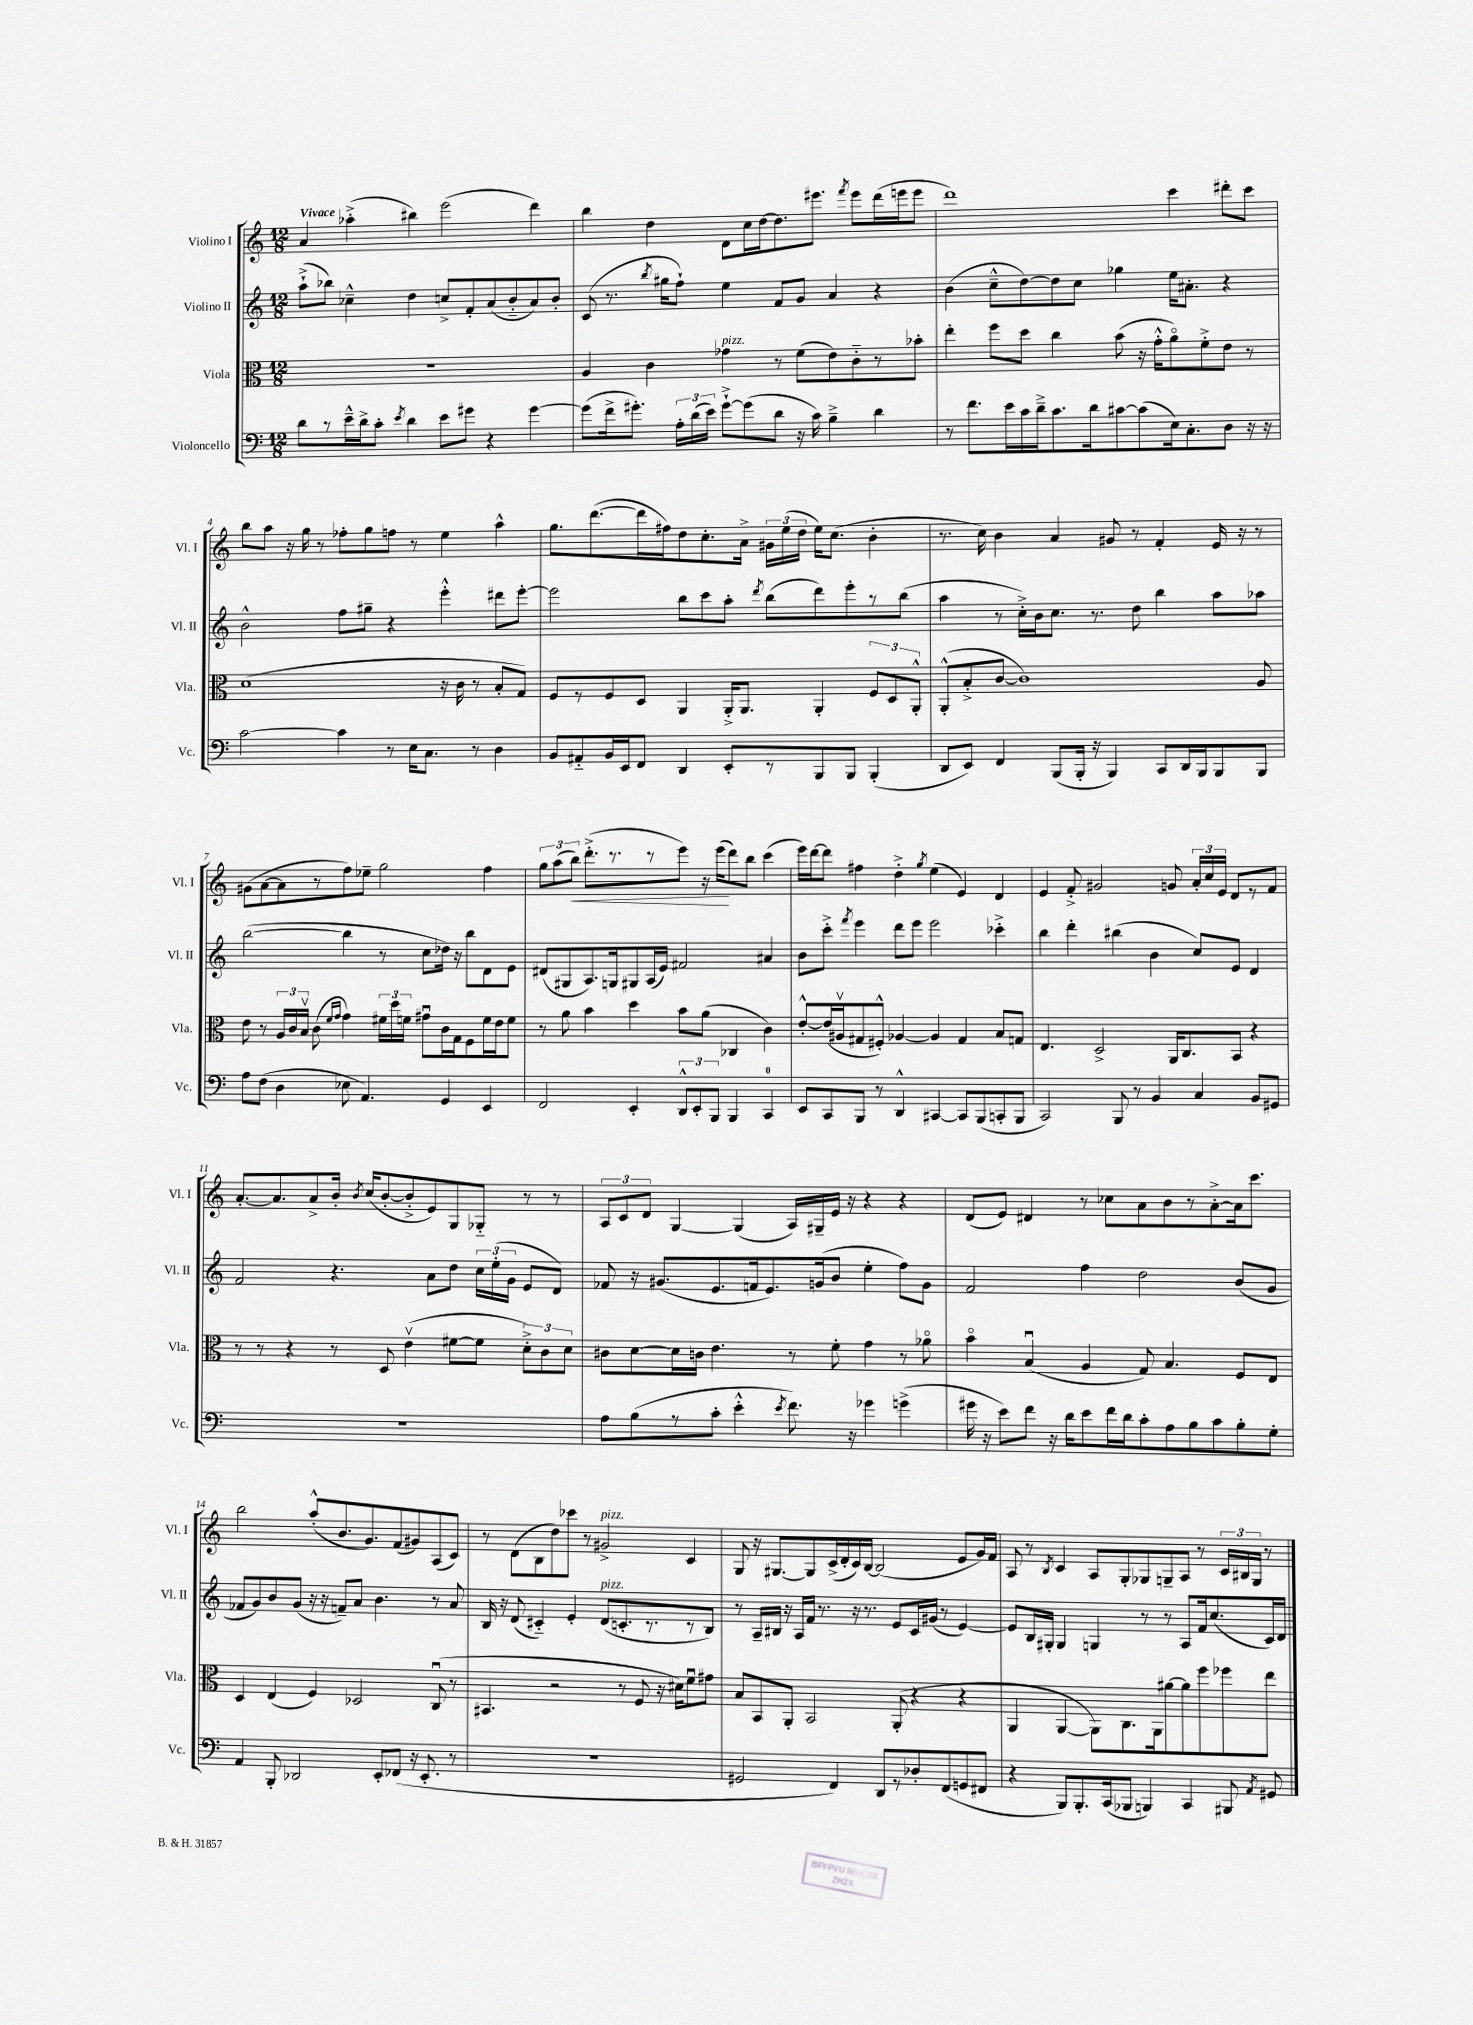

**kern	**kern	**kern	**kern	**dynam
*part4	*part3	*part2	*part1	*part1
*staff4	*staff3	*staff2	*staff1	*staff1
*I"Violoncello	*I"Viola	*I"Violino II	*I"Violino I	*
*I'Vc.	*I'Vla.	*I'Vl. II	*I'Vl. I	*
*clefF4	*clefC3	*clefG2	*clefG2	*
*k[]	*k[]	*k[]	*k[]	*
*M12/8	*M12/8	*M12/8	*M12/8	*
=1	=1	=1	=1	=1
!	!	!	!LO:TX:a:B:t=Vivace	!
8d\L	1.r	(8aa`^\L	4a/	.
8r	.	8bb-X\J)	.	.
16e~^^\L	.	4cc-X~^^\	(4aa-X'^\	.
16d^\J	.	.	.	.
8c'\J	.	.	.	.
8qe/	.	.	.	.
4d\	.	4dd\	4bb#X\)	.
8e\L	.	8ccn^/L	(2eee\	.
8g#X\J	.	8f'/	.	.
4r	.	(8a/	.	.
.	.	8b/	.	.
[4g#\	.	8a/)	4ddd\)	.
.	.	8b'/J	.	.
=2	=2	=2	=2	=2
(8g#\L]	4A/	(8c/	4bb\	.
16f^\k	.	8.r	.	.
8.g#X'\J)	.	.	.	.
.	4c\	.	4dd\	.
.	.	8qbb/	.	.
.	.	16gg#X\KL	.	.
24A'\LL	.	8ff`\J)	.	.
(24d\	.	.	.	.
24e\JJ)	.	.	.	.
!	!LO:TX:a:i:t=pizz.	!	!	!
[8g#`^\L	4g-X\	4ee\	8d\L	.
(8g#\]	.	.	16cc\L	.
.	.	.	[16dd\J	.
8d\J	8r	8f/L	8.dd\]	.
16r	(8f\L	8g/J	.	.
16c\)	.	.	8.eee#X\J	.
4B~^\	8e\)	4a/	.	.
.	.	.	8qfff/	.
.	8c\	.	8eee#\L	.
4d\	8r	4r	(16ddd\L	.
.	.	.	16eeen\J	.
.	8b-X'\J	.	8eee\J	.
=3	=3	=3	=3	=3
8r	4ee'\	(4b\	1ddd)	.
8.f\L	.	.	.	.
.	8ff\L	8cc~^^\L	.	.
16e\L	.	.	.	.
16c\	8dd\J	[8dd\)	.	.
16d~^\J	.	.	.	.
8.c\	4cc\	8dd\]	.	.
.	.	8cc\J	.	.
16d\k	.	.	.	.
[8c#X\	(8b\	4gg-X\	.	.
(8c#\]	16r	.	.	.
.	16g'^^\KL	.	.	.
16E\k)	8a\)	16ee\KL	4ccc\	.
8.C'\	.	8.a#X'\J	.	.
.	8f'^\	.	.	.
8D\J	8e\J	4r	8ddd#X'\L	.
16r	8r	.	8ccc\J	.
16r	.	.	.	.
!!LO:LB:g=z
=4	=4	=4	=4	=4
[2c\	(1d	2b^^\	8bb\L	.
.	.	.	8aa\J	.
.	.	.	16r	.
.	.	.	16gg\	.
.	.	.	8r	.
4c\]	.	8ff\L	8ff-X'\L	.
.	.	8gg#X~\J	8gg\	.
8r	.	4r	8ffn\J	.
16E\KL	.	.	8r	.
8.C\J	.	.	.	.
.	16r	4eee'^^\	4ee\	.
.	16c\	.	.	.
8r	8r	.	.	.
4D\	8B'/L	8ddd#X\L	4aa^^\	.
.	8G/J)	[8eee'\J	.	.
=5	=5	=5	=5	=5
8BB/L	8F/L	2eee\]	8.gg\L	.
8AA#X/	8r	.	.	.
.	.	.	([8.ddd\	.
16BB/L	8F/	.	.	.
16EE/J	.	.	.	.
8FF/J	8D/J	.	16ddd\L]	.
.	.	.	16ff#X\J)	.
4DD/	4AA/	8bb\L	8dd\	.
.	.	8ccc\	8.cc'\	.
8EE'/L	16AA'^/KL	8aa'\J	.	.
.	8.AA/J	.	16a^\Jk	.
.	.	8qddd/	.	.
8r	.	(8bb\L	24g#X\LL	.
.	.	.	(24ee\	.
.	.	.	24dd\JJ	.
8BBB/	4AA'/	8ddd\)	16ee\KL)	.
.	.	.	(8.cc\J	.
8BBB/J	.	8eee'\	.	.
(4BBB'/	12F/L	8r	4b'\	.
.	12D/	.	.	.
.	.	(8bb\J	.	.
.	12AA'^^/J	.	.	.
=6	=6	=6	=6	=6
8DD/L	(8AA'^^/L	4aa\	8.r	.
8EE/J)	8B'^/	.	.	.
.	.	.	16cc\)	.
4FF/	[8c/J	8r	4b\	.
.	1c])	16cc'^\LL)	.	.
.	.	16b\J	.	.
(8BBB/L	.	8.cc\J	4a/	.
16BBB'/Jk	.	.	.	.
16r	.	8.r	.	.
4BBB/)	.	.	8g#X/	.
.	.	8dd\	8r	.
8CC/L	.	4bb\	4f'/	.
16DD/L	.	.	.	.
16BBB/J	.	.	.	.
8BBB/	.	8aa\L	16e/	.
.	.	.	16r	.
8BBB/J	8A/	8aa-X\J	8r	.
!!LO:LB:g=z
=7	=7	=7	=7	=7
8A\L	8e\	([2bb\	(8g#X\L	.
(8F\J	8r	.	[8a\	.
4D\	24A/LL	.	8a\]	.
.	24c/	.	.	.
.	24Bv/JJ	.	.	.
.	(8c\	.	8r	.
.	16qqf/LL	.	.	.
.	16qqg/JJ	.	.	.
8E-X\	4g\)	4bb\]	8ff\)	.
4.AA/)	.	.	8ee-X~\J	.
.	24f#X\LL	8r	2gg\	.
.	24dd\	.	.	.
.	24fn\JJ	.	.	.
.	8g#Xu\L	8cc\L	.	.
4GG/	16c\L	16dd-X\Jk)	.	.
.	16G\J	16r	.	.
.	8F\	8bb\L	.	.
4EE/	16f\L	8d\	4ff\	.
.	16e\J	.	.	.
.	8f\J	8e\J	.	.
=8	=8	=8	=8	=8
2FF/	8r	(8d#X/L	12gg\L	.
.	.	.	(12aa\	.
.	8a\	8G#X/	.	.
!	!	!	!	!LO:HP:b
.	.	.	12bb\J)	<
.	4b\	8.A/)	(8.ddd'^\L	.
.	.	16Gn/k	8.r	.
4EE'/	4dd\	8G#X/	.	.
.	.	(16A/L	8r	.
.	.	16e/JJ)	.	.
12DD^^/L	8b\L	2f#X/	8eee\J)	.
12EE'/	.	.	.	.
.	(8a\J	.	16r	.
12BBB/J	.	.	.	.
.	.	.	(16eee\KL	.
4BBB/	4C-X/	.	8ddd\)	[
.	.	.	8bb\J	.
4CC/	4c\)	4a#X/	(4ccc\	.
=9	=9	=9	=9	=9
8EE/L	[8e'^^/L	8b\L	16eee\LL)	.
.	.	.	[16ddd\J	.
8CC/	(16e/L]	8ccc'^\J	8ddd\J]	.
.	16A#Xv/J	.	.	.
.	.	8qfff/	.	.
8BBB/J	8G#X/	4eee\	4ff#X\	.
8r	8F#X'^^/J)	.	.	.
4DD^^/	[4A-X/	8ddd\L	4dd'^\	.
.	.	8eee\J	.	.
.	.	.	8qgg/	.
[4CC#X/	4A-/]	2eee\	(4ee\	.
8CC#/L]	4G#/	.	4e/)	.
(8BBB/	.	.	.	.
8CCn'/	8B/L	4ccc-X'^\	4d/	.
8BBB/J	8Gn/J	.	.	.
=10	=10	=10	=10	=10
2CC/)	4.E/	4bb\	4e/	.
.	.	4ddd'\	8f'^/	.
.	2D^/	.	2g#X/	.
8BBB/	.	(4bb#X\	.	.
8r	.	.	.	.
4BB/	.	4b\	.	.
.	16AA/KL	.	8gn/	.
.	8.C/	.	.	.
4C/	.	8cc/L)	24a'/LL	.
.	.	.	24cc/	.
.	.	.	24e/JJ	.
.	8BB/J	8e/J	8d/L	.
8BB/L	4r	4d/	8r	.
8GG#X/J	.	.	8f/J	.
!!LO:LB:g=z
=11	=11	=11	=11	=11
1.r	8r	2f/	[8.a'/L	.
.	8r	.	.	.
.	.	.	8.a/]	.
.	4r	.	.	.
.	.	.	8a^/	.
.	8r	4.r	16b'/Jk	.
.	.	.	8qb/	.
.	.	.	(16cc/KL	.
.	8D/	.	[8b'/	.
.	(4ev\	.	8b'^/]	.
.	.	8a\L	8e/)	.
.	[8f#X\L	8dd\J	8G/	.
.	8f#\J]	24cc\LL	8G-X/J	.
.	.	(24ee'\	.	.
.	.	24g\JJ	.	.
.	12d'^\L)	8e/L	8r	.
.	12c\	.	.	.
.	.	8d/J)	8r	.
.	12d\J	.	.	.
=12	=12	=12	=12	=12
8A\L	8c#X\L	8f-X/	12A/L	.
.	.	.	12c/	.
(8B\	[8d\	16r	.	.
.	.	.	12d/J	.
.	.	(8.g#X/L	.	.
8r	16d\L]	.	[4G/	.
.	16cn\JJ	.	.	.
8c'\J	4.e\	8.e/	.	.
4e'^^\	.	.	(4G/]	.
.	.	16fn/k	.	.
.	.	8.e/)	.	.
8qe/	.	.	.	.
8.f\)	8r	.	16A/LL)	.
.	.	(16gn/k	16G#X~/	.
.	8f'\	8b/J	16e/JJ	.
16r	.	.	16r	.
4g-X\	4g\	4ee'\	4r	.
(4gn^\	8r	8ff\L)	4r	.
.	8a-X\	8g\J	.	.
=13	=13	=13	=13	=13
16g#X\	4b\	2f/	(8d/L	.
16r	.	.	.	.
8e\L)	.	.	8e/J)	.
8f\J	(4Bu/	.	4d#X/	.
16r	.	.	.	.
16d\KL	.	.	.	.
8e\	4A/	4ff\	8r	.
16f\L	.	.	8cc-X\L	.
16d\J	.	.	.	.
8c'\	8G/)	2dd\	8a\	.
8A\	4.B/	.	8b\	.
8B\	.	.	8r	.
8c\	.	.	[8a'^\	.
8B'\	8F/L	(8b/L	16a\k]	.
.	.	.	8.ccc\J	.
8G'\J	8E/J	8g/J	.	.
!!LO:LB:g=z
=14	=14	=14	=14	=14
4AA/	4D/	8f-X/L	2bb\	.
.	.	8g/)	.	.
8BBB'/	(4E/	8b/	.	.
2DD-X/	.	(8g/J	.	.
.	4F/)	16r	(8aa'^^/L	.
.	.	16r	.	.
.	.	8fn~/L)	8.b/	.
.	2D-X/	8a/J	.	.
.	.	.	8.g/)	.
8EE'/L	.	4.b\	.	.
(8FF-X/J	.	.	(8f/	.
16r	.	.	8g#X/)	.
8.EE'/	.	.	.	.
.	(8Cu/	8r	(8A/	.
8r	8r	8a/	8c/J)	.
=15	=15	=15	=15	=15
1.r	4.BB#X/	16B/	8r	.
.	.	16r	.	.
.	.	(8d/	(8d\L	.
.	.	4c#X/)	8B\	.
.	2r	.	8dd\)	.
.	.	4e'/	8ccc-X\J	.
.	.	.	8r	.
!	!	!	!LO:TX:a:i:t=pizz.	!
!	!	!LO:TX:a:i:t=pizz.	!	!
.	.	(8d/L	2g#X^/	.
.	8r	8.cn'/	.	.
.	8F/	.	.	.
.	.	8.r	.	.
.	16r	.	.	.
.	16d#X\KL)	.	.	.
.	8fu\	8r	4c/	.
.	8g#X\J	8B/J)	.	.
=16	=16	=16	=16	=16
2GG#X/	8B/L	8r	8G/	.
.	8BB/	16A~/LL	16r	.
.	.	16B#X/JJ	[8.G#X/L	.
.	8AA'/J	16r	.	.
.	.	16A/LL	.	.
.	2BB/	16f/JJ	8G#/]	.
.	.	8.r	.	.
4FF/)	.	.	(16c^/L	.
.	.	.	16d'/	.
.	.	16r	16c/)	.
.	.	8.r	[16B/JJ	.
8DD/L	.	.	(2B/]	.
8r	(8AA'/	8e/L	.	.
8D-X'/	4r	16c/L	.	.
.	.	(16g#X/JJ	.	.
(8FF/	.	8r	.	.
8GGn/	4r	[4e/)	8e/L	.
8FF#X/J	.	.	16g/L)	.
.	.	.	16f/JJ	.
=17	=17	=17	=17	=17
4r	4AA/	8e/L]	8A/	.
.	.	16B/L	8r	.
.	.	16G#X'/JJ	.	.
.	.	.	8qB/	.
8BBB/L)	[4AA/	4G#/	4c/	.
8.BBB'/	.	.	.	.
.	8AA\L])	4Gn/	8A/L	.
(16CC/k	.	.	.	.
8BBB-X/J	8.C\	.	8G'/	.
4BBBn/)	.	8r	8G-X/	.
.	16AA\k	.	.	.
.	[8a#X\	8r	8Gn~/	.
4CC/	8a#\]	8A/L	8A/J	.
.	8ff\	16f/k	8r	.
.	.	(8.cc/	.	.
8BBB#X/	8ff-X\	.	24c/LL	.
.	.	.	24B#X/	.
.	.	.	24G/JJ	.
8qAA/	.	.	.	.
8GG#X/	8ee\J	16c/L)	8r	.
.	.	16d/JJ	.	.
==	==	==	==	==
*-	*-	*-	*-	*-
